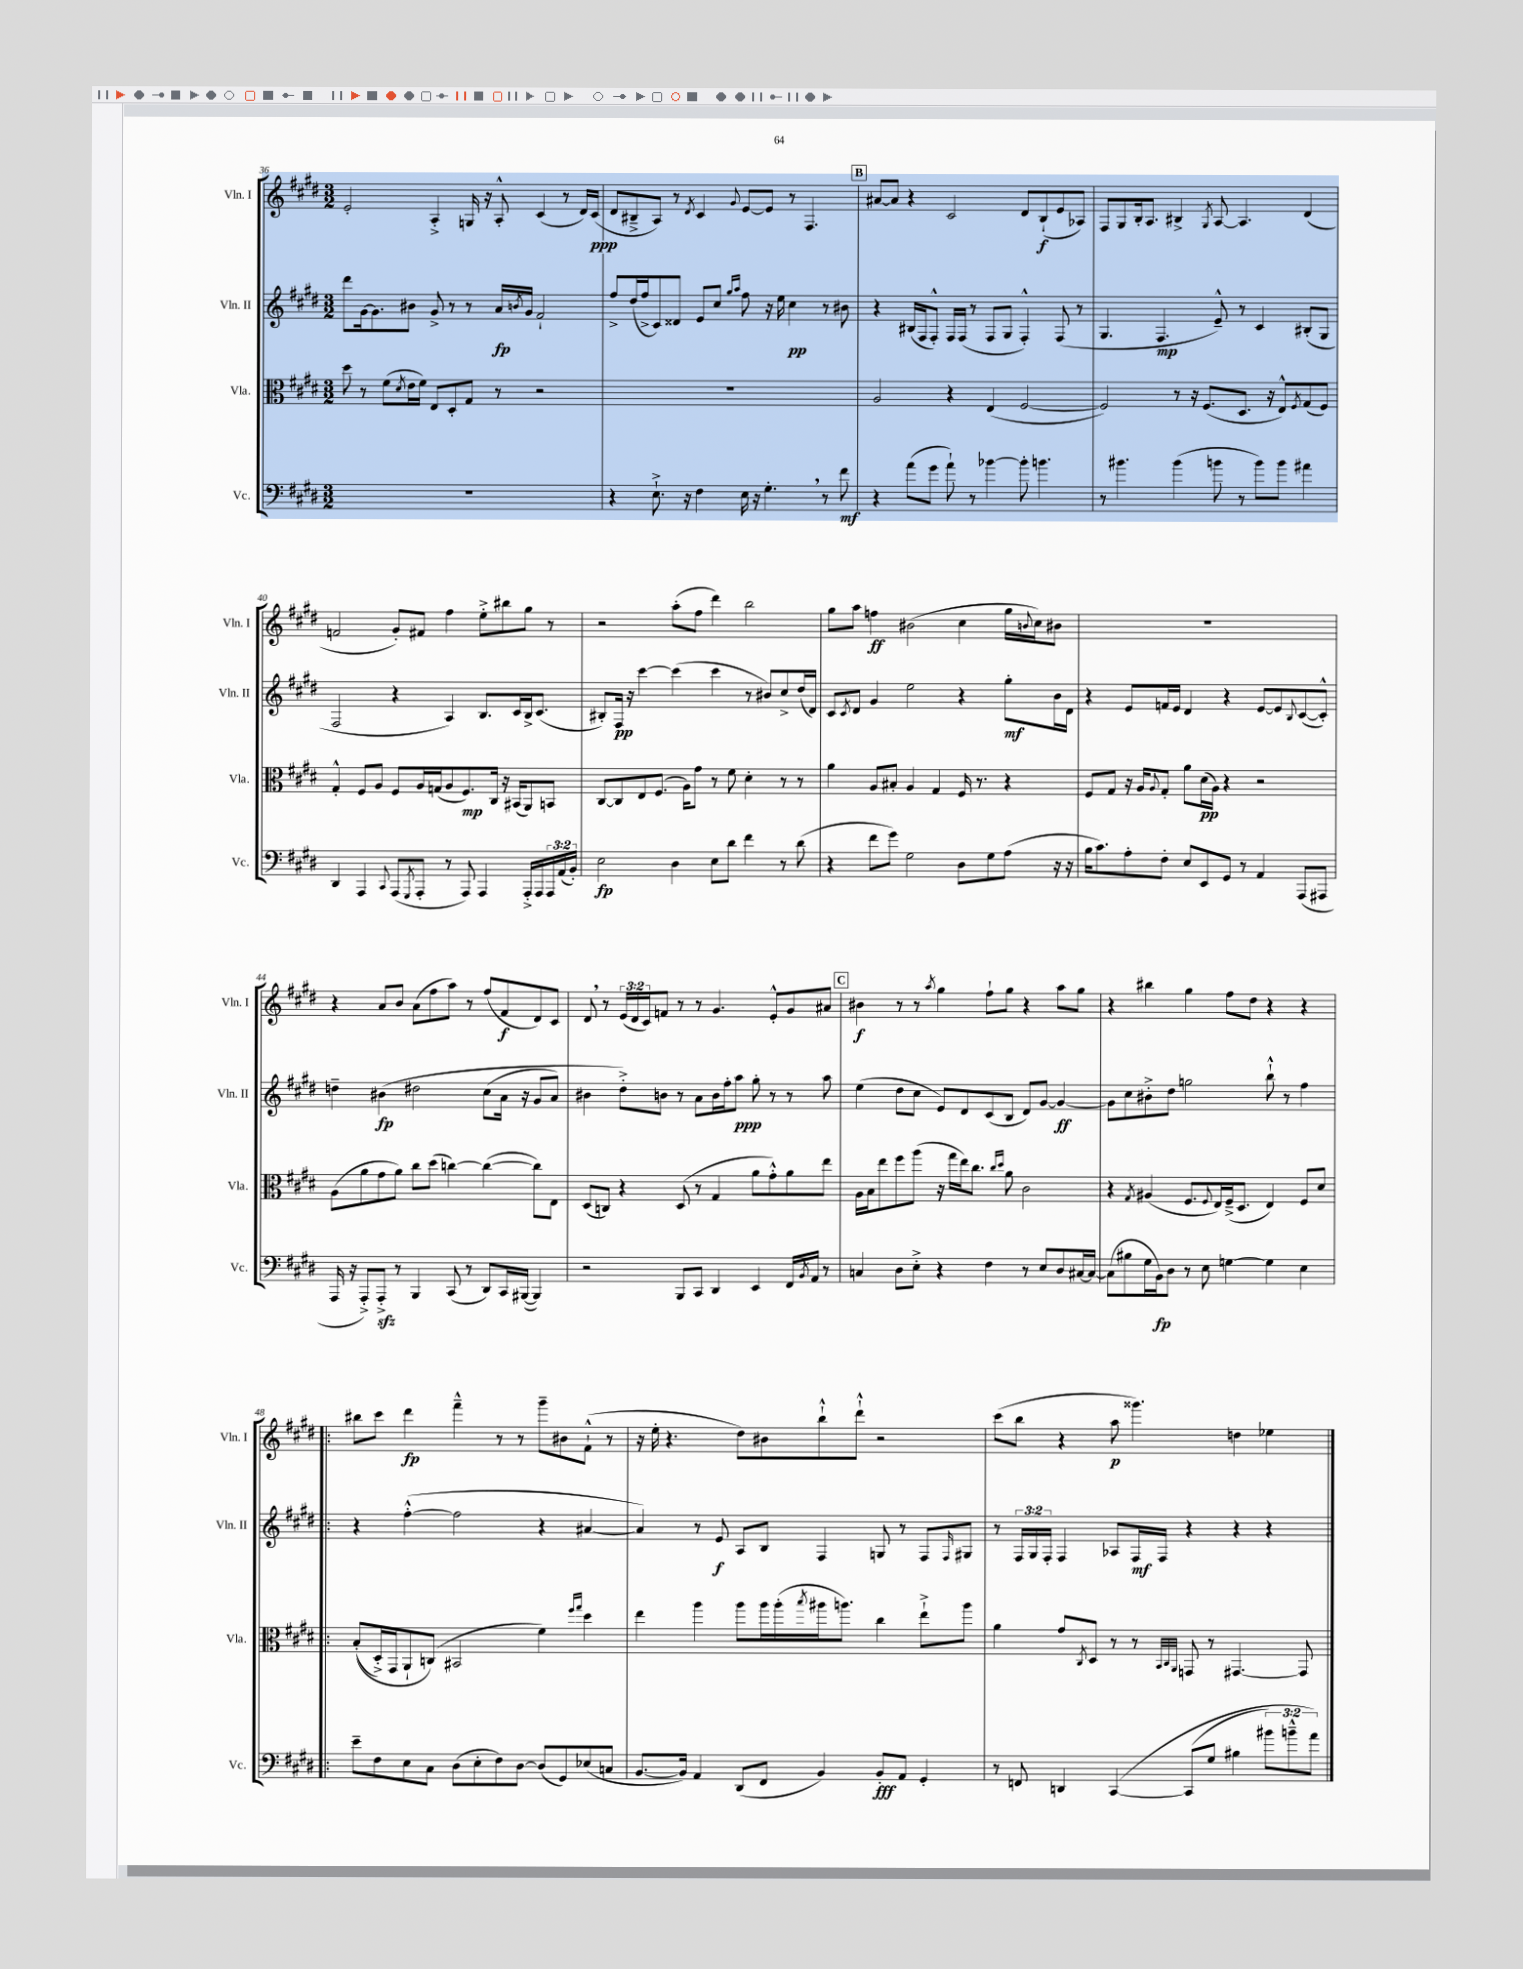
<<
\new StaffGroup <<
\new Staff = "s0" \with { instrumentName = "Vln. I" shortInstrumentName = "Vln. I" } {
    \clef treble \key e \major \numericTimeSignature \time 3/2 \override Staff.TupletNumber.text = #tuplet-number::calc-fraction-text
    e'2-. a4-.-> g16 r16 a8-.-^ cis'4( r8 dis'16) cis'16\ppp( |
    dis'8 bis8---> a8) r8 \acciaccatura { dis'8 } cis'4 \appoggiatura { gis'8 } e'8~ e'8 r8 fis4. |
    \mark \markup { \box "B" } ais'8~ ais'8 r4 cis'2 dis'8 b8-!\f( e'8 aes8) |
    fis8 gis8 b16-. a8. bis4-> \acciaccatura { gis8 } a8~ a4. dis'4( |
    f'2 gis'8-.) fis'8 fis''4 e''8-.-> bis''8 gis''8 r8 |
    r2 a''8-.( fis''8 dis'''4) b''2 |
    gis''8 a''8 f''4\ff bis'2( cis''4 gis''16 \appoggiatura { b'8 } cis''16) bis'8 |
    R1. |
    r4 a'8 b'8 a'8( fis''8 a''8) r8 fis''8( fis'8\f dis'8) cis'8 |
    dis'8 \breathe r8 \tuplet 3/2 { e'16( dis'16 cis'16) } f'8 r8 r8 gis'4. e'8-.-^ gis'8 ais'8 |
    \mark \markup { \box "C" } bis'4\f r8 r8 \acciaccatura { a''8 } gis''4 fis''8-! gis''8 r4 a''8 gis''8 |
    r4 bis''4 gis''4 fis''8 dis''8 r4 r4 |
    \bar ".|:" bis''8 cis'''8 dis'''4\fp fis'''4---^ r8 r8 gis'''8-- bis'8 fis'8-!-^( r8 |
    r16 e''16-. r4. dis''8) bis'8 b''8-!-^ dis'''8-!-^ r2 |
    cis'''8( b''8 r4 a''8\p gisis'''4.) d''4 ees''4 \bar "|." |
}
\new Staff = "s1" \with { instrumentName = "Vln. II" shortInstrumentName = "Vln. II" } {
    \clef treble \key e \major \numericTimeSignature \time 3/2 \override Staff.TupletNumber.text = #tuplet-number::calc-fraction-text
    dis'''8 gis'16~ gis'8. bis'8 gis'8-> r8 r8 a'16\fp \acciaccatura { b'8 } gis'16 fis'2-! |
    fis''8-> dis''16( fis''16-> cis'8) disis'8 e'8 cis''8 \grace { gis''16 a''16 } fis''8 r16 e''16 cis''4\pp r8 bis'8 |
    \mark \markup { \box "B" } r4 bis16( fis16 fis8-.-^) fis16 fis16( r8 fis8 gis8 fis4-.-^) fis8( r8 |
    gis4. fis4.\mp e'8---^) r8 cis'4 bis8-.( gis8 |
    fis2 r4 a4) b8. cis'16 b16-> cis'8.( |
    bis8-.) fis16\pp r16 cis'''4~ cis'''4( cis'''4 r8 bis'8) cis''8-> dis''16( dis'16) |
    cis'8 \acciaccatura { cis'8 } dis'8 gis'4 e''2 r4 gis''8-.\mf b'16 dis'16 |
    r4 e'8 f'16 e'16 dis'4 r4 e'8~ e'8 \appoggiatura { b8 } cis'8~( cis'8-.-^) |
    d''4-- bis'4\fp\( dis''2 cis''8( a'16 r16 gis'8 a'8) |
    bis'4 dis''8-.->\) b'8 r8 a'8 b'16 fis''16-. a''8\ppp gis''8-. r8 r8 a''8 |
    \mark \markup { \box "C" } e''4( dis''8 cis''8 e'8) dis'8 cis'8( b8 dis'8) gis'8~ gis'4~\ff |
    gis'8 cis''8 bis'8-.-> dis''8 g''2 b''8-!-^ r8 fis''4 |
    \bar ".|:" r4 fis''4~-.-^( fis''2 r4 ais'4~ |
    ais'4) r8 e'8\f a8 b8 fis4 g8 r8 fis8 \grace { fis16 } gis8 |
    r8 \tuplet 3/2 { fis16 gis16 fis16-. } fis4 aes8 fis16\mf fis16 r4 r4 r4 \bar "|." |
}
\new Staff = "s2" \with { instrumentName = "Vla." shortInstrumentName = "Vla." } {
    \clef alto \key e \major \numericTimeSignature \time 3/2
    dis''8 r8 fis'8( \acciaccatura { dis'8 } e'16 fis'16) e8 dis8-. gis8 r8 r2 |
    R1. |
    \mark \markup { \box "B" } a2 r4 e4( fis2~ |
    fis2) r8 r16 fis8.( dis8. r16 e8-^) \acciaccatura { fis8 } gis8( fis8) |
    gis4-.-^ fis8 a8 fis8 a16 g16( a8 fis8.\mp) cis16 r16 bis,16( a,8) b,8 |
    cis8~ cis8 e8 fis8.( a16) gis'8 r8 fis'8 dis'4-. r8 r8 |
    a'4 a8 bis8-. a4 gis4 fis16 r8. r4 |
    fis8 gis8 r16 a16 \appoggiatura { a8 } gis8-. a'8 dis'16\pp( a16) r4 r2 |
    a8( a'8 gis'8 a'8) cis''8 dis''8( c''4~) c''4~( c''8) e8 |
    dis8( c8) r4 dis8( r8 gis4 a'8 gis'8-.-^) a'8 e''8 |
    \mark \markup { \box "C" } a16 b16 e''8 fis''8 a''8( r16 gis''16 e''16) cis''8. \grace { cis''16 dis''16 } a'8 cis'2 |
    r4 \acciaccatura { gis8 } ais4( fis8. \appoggiatura { fis8 } e16) fis16--->( dis8. e4) fis8 dis'8 |
    \bar ".|:" b8-.(\( dis16-.->) gis,16 a,8-! c8(\) bis,2 fis'4) \grace { fis''16 gis''16 } dis''4 |
    e''4 a''4 a''8 a''16 a''16-.( \acciaccatura { b''8 } ais''16 a''8.) cis''4 e''8-!-> a''8 |
    a'4 gis'8 \acciaccatura { cis8 } dis8 r8 r8 \grace { b,32 cis32 a,32 } g,8 r8 gis,4.~ gis,8 \bar "|." |
}
\new Staff = "s3" \with { instrumentName = "Vc." shortInstrumentName = "Vc." } {
    \clef bass \key e \major \numericTimeSignature \time 3/2 \override Staff.TupletNumber.text = #tuplet-number::calc-fraction-text
    R1. |
    r4 e8.-!-> r16 fis4 e16 r16 gis4.-. \breathe r8 fis'8\mf |
    \mark \markup { \box "B" } r4 a'8( gis'8 a'8-!) r8 bes'4~ bes'8-. b'4. |
    r8 bis'4. bis'4( b'8 r8 b'8) b'8 ais'4 |
    dis,4 a,,4 \appoggiatura { cis,8 } a,,8( \acciaccatura { gis,,8 } a,,8-. r8 a,,8) a,,4 a,,16-.-> a,,16 \tuplet 3/2 { a,,16 a,16( b,16-.) } |
    e2\fp dis4 e8 dis'8 fis'4 r8 dis'8( |
    r4 fis'8 gis'8) gis2 dis8 gis8 a8( r16 r16 |
    b16 cis'8.) a8-. fis8-. e8 e,8 gis,8 r8 a,4 a,,8( ais,,8 |
    a,,16 r16 a,,8-.->) a,,8-.->\sfz r8 b,,4 cis,8( r8 dis,8) cis,16 bis,,16~( bis,,4) |
    r2 b,,8 cis,8 dis,4 e,4 fis,16 \acciaccatura { b,8 } a,16 r8 |
    \mark \markup { \box "C" } c4 dis8 e8-.-> r4 fis4 r8 e8 dis8 cis16~ cis16~ |
    cis8( bis8 gis16 b,16\fp) dis8 r8 e8 g4~ g4 e4 |
    \bar ".|:" e'8-- fis8 e8 cis8 dis8( e8-. fis8) dis8~ dis8( gis,8) ees8( c8 |
    b,8.~ b,16) a,4 dis,8( fis,8 b,4) b,8-.\fff a,8 gis,4-. |
    r8 f,8 d,4 cis,4~\( cis,8( gis8 bis4 \tuplet 3/2 { bis'8) b'8---^ a'8\) } \bar "|." |
}
>>
>>
\layout { \context { \Score currentBarNumber = #36 } }
